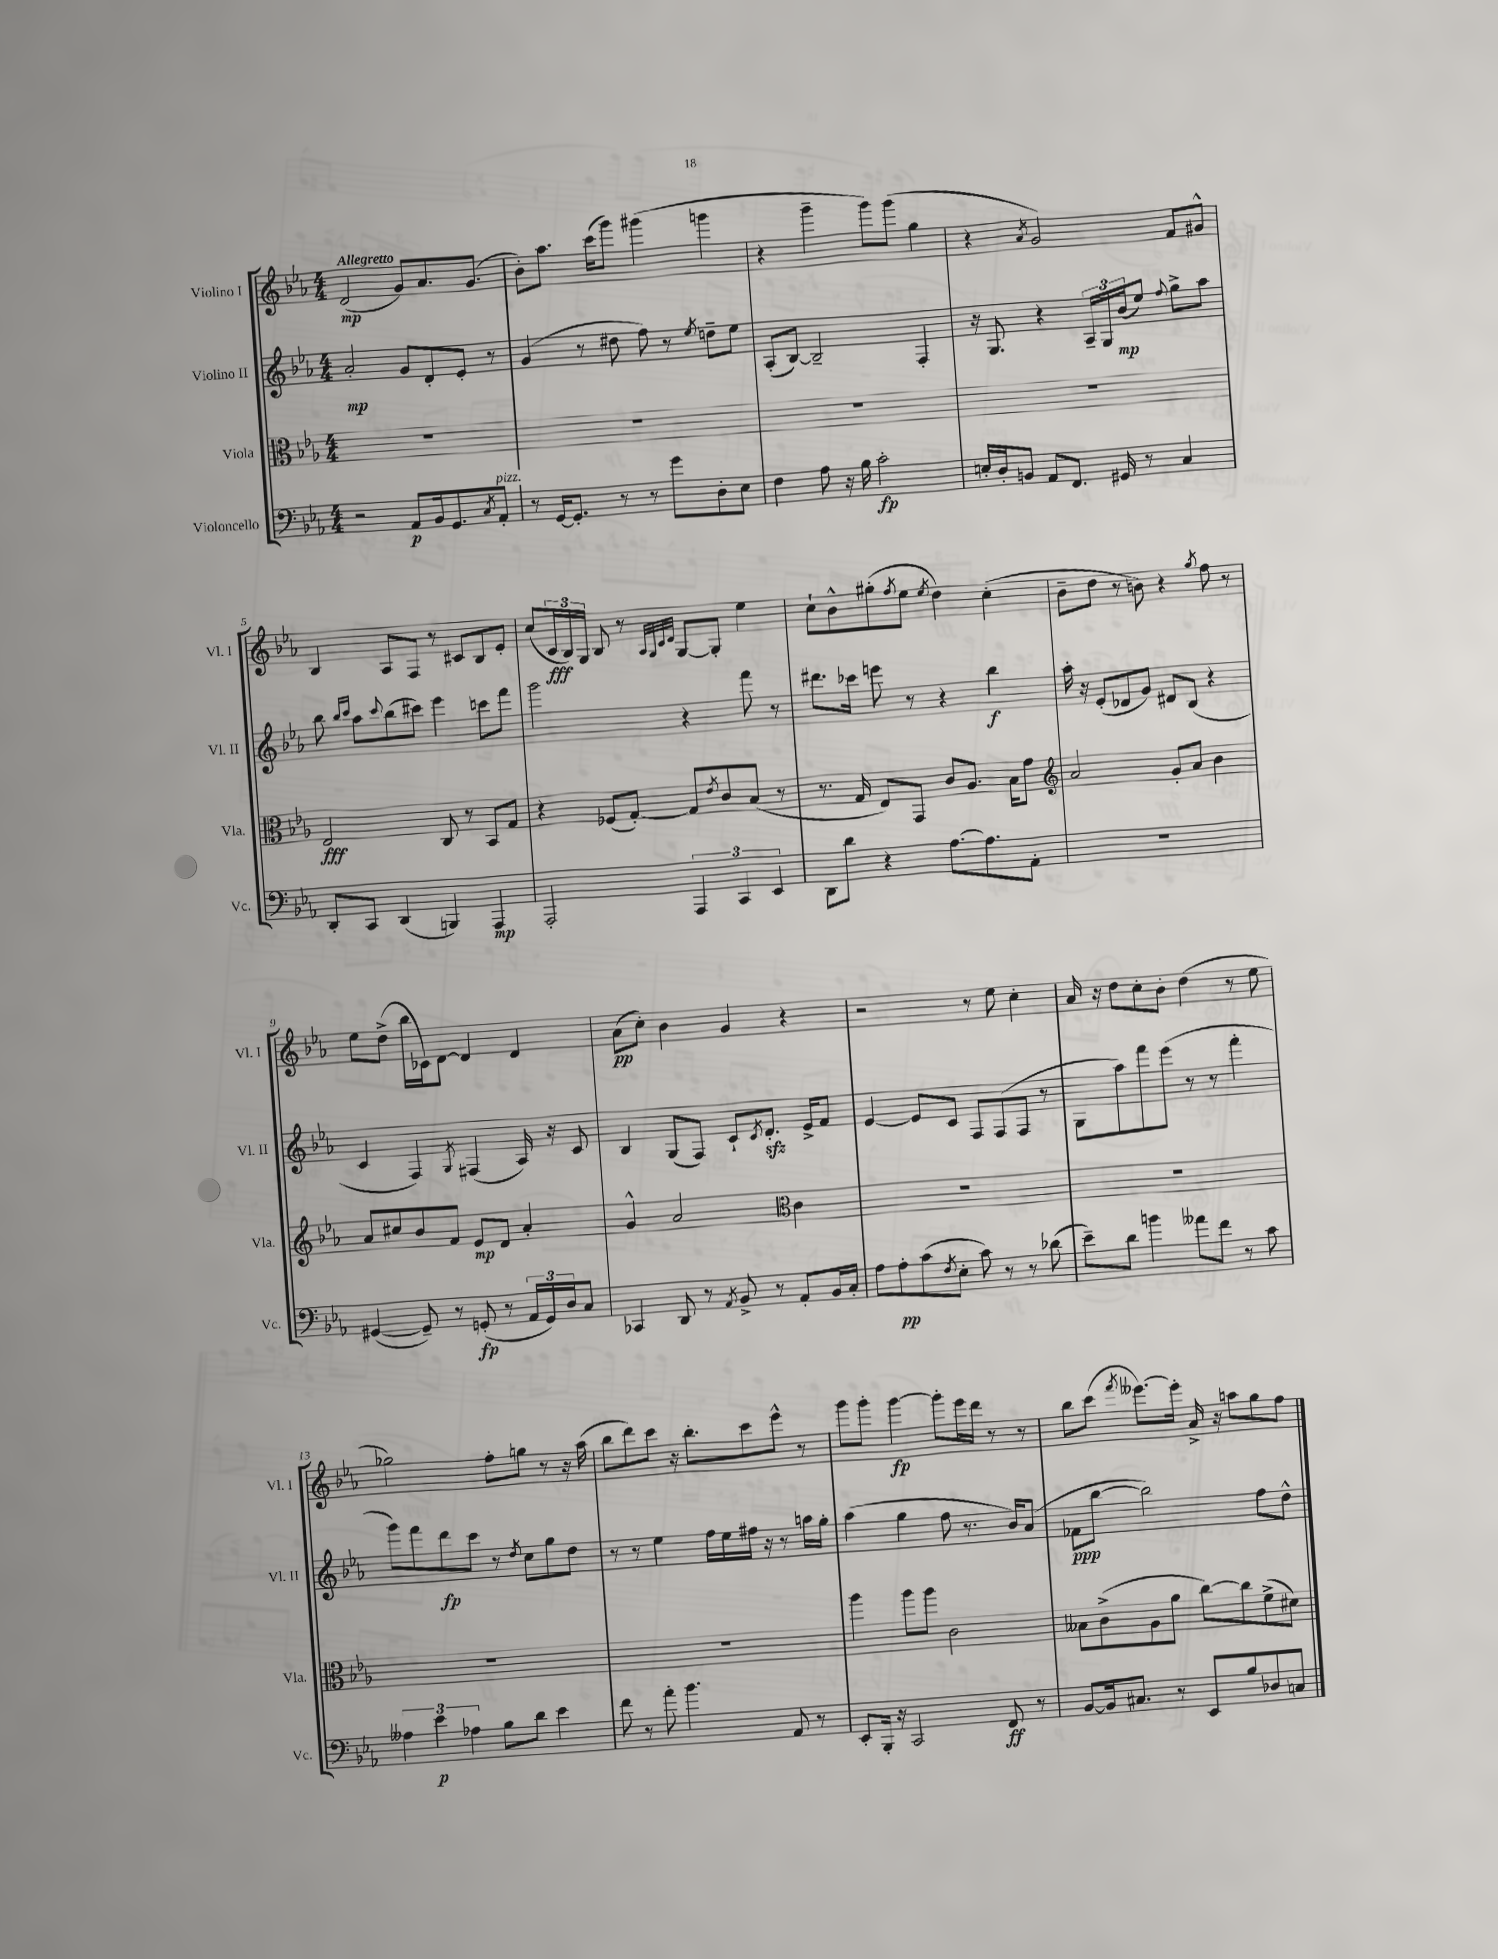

**kern	**kern	**kern	**kern
*staff4	*staff3	*staff2	*staff1
*clefF4	*clefC3	*clefG2	*clefG2
*k[b-e-a-]	*k[b-e-a-]	*k[b-e-a-]	*k[b-e-a-]
*M4/4	*M4/4	*M4/4	*M4/4
2r	1r	2a-'/	(2d/
8AA-/L	.	8g/L	8g/L)
16BB-/k	.	8d'/	8.a-/
8.GG/	.	.	.
.	.	8e-'/J	.
.	.	.	(8.g/J
8qC/	.	.	.
8AA-'/J	.	8r	.
=	=	=	=
8r	1r	(4g/	8b-'\L)
[16GG/LK	.	.	8.aa-\J
8.GG'/]J	.	.	.
.	.	8r	.
.	.	.	(16ccc\LK
8r	.	8dd#\	8ggg\J)
8r	.	8ff\)	(4ggg#\
8g\L	.	8r	.
.	.	8qee-/	.
8D'\	.	8dd~\L	4ggg\
8E-\J	.	8ee-\J	.
=	=	=	=
4F\	1r	(8A-'/L	4r
.	.	[8B-/J)	.
8A-\	.	2B-~/]	4ggg~\
16r	.	.	.
16B-\	.	.	.
2c'\	.	.	8ggg\L)
.	.	.	(8ggg\J
.	.	4F'/	4gg\
=	=	=	=
16E'/LL	1r	16r	4r
16D'/J	.	8.G/	.
8BB/J	.	.	.
.	.	.	8qa-/
8AA-/L	.	4r	2g/)
8.FF/J	.	.	.
.	.	24A-~/LL	.
.	.	24G/	.
16GG#/	.	.	.
.	.	(24b-/J	.
8r	.	8ee-/J)	.
.	.	8qqff/	.
4C/	.	8gg^\L	8f/L
.	.	8aa-\J	8g#^^/J
=	=	=	=
8DD'/L	2E-/	8bb-\	4B-/
.	.	16qqbb-/LL	.
.	.	16qqccc/JJ	.
8CC/J	.	8aa-\L	.
.	.	8qqccc/	.
(4DD/	.	(8bb-\	8A-/L
.	.	8ccc#\J)	8F/J
4BBB/)	8C/	4eee-\	8r
.	8r	.	8c#/L
4AAA-/	8BB-/L	8ccc\L	8B-/
.	8G/J	8fff\J	8e-'/J
=	=	=	=
2AAA-'/	4r	2ggg\	(8cc/L
.	.	.	24c/L
.	.	.	24B-/)
.	.	.	24G/JJ
.	(8F-/L	.	8B-/
.	[8G'/J)	.	8r
.	.	.	32qqA-/LLL
.	.	.	32qqG/
.	.	.	32qqc/
.	.	.	32qqd/JJJ
6AAA-/	8G/]L	4r	[8G/L
.	8qe-/	.	.
.	8c/	.	8G'/]J
6CC/	.	.	.
.	(8B-/J	8fff\	4ee-\
6EE-/	.	.	.
.	8r	8r	.
=	=	=	=
8DD\L	8.r	8.ddd#\L	8cc`\L
8d\J	.	.	8b-^^\
.	16G/	16ccc-\Jk	.
4r	8E-/L)	8eee\	(8gg#'\
.	.	.	8qff/
.	8GG/J	8r	8ee-\J
.	.	.	8qee-/
[8.A-\L	8c/L	4r	4dd\)
.	8.A-/J	.	.
8.A-\]	.	.	.
.	.	4bb-\	(4cc'\
.	16B-\LK	.	.
8AA-'\J	8g\J	.	.
=	=	=	=
*	*clefG2	*	*
1r	2a-/	16aa-'\	8b-~\L
.	.	16r	.
.	.	(8e-'/L	8dd\J
.	.	8d-/	8r
.	.	8g/J)	8b\)
.	8g'/L	8d#/L	4r
.	8a-/J	(8B-/J	.
.	.	.	8qgg/
.	4b-\	4r	8ff\
.	.	.	8r
=	=	=	=
([4GG#/	8a-/L	4c/	8ee-\L
.	8cc#/	.	(8dd^\J
8GG#~/])	8b-/	4F/)	16bb-\LL
.	.	.	16c-\J)
8r	8f/J	.	[8d\J
.	.	8qG/	.
(8GG'/	8e-/L	(4F#/	4d/]
8r	8d/J	.	.
24AA-/LL	4a-'/	16A-/)	4d/
24GG/)	.	.	.
.	.	16r	.
24D/J	.	.	.
8C/J	.	8c/	.
=	=	=	=
4CC-/	4g^^/	4B-/	(8a-\L
.	.	.	8cc'\J)
8DD/	2a-/	(8G/L	4b-\
8r	.	8F/J)	.
8qAA-/	.	.	.
8BB-^/	.	8c`/L	4g/
.	.	8qc/	.
8r	.	8.d'/J	.
*	*clefC3	*	*
8AA-'/L	4c\	.	4r
.	.	16e-^/LK	.
16BB-/L	.	8f/J	.
16C'/JJ	.	.	.
=	=	=	=
8A-\L	1r	[4e-/	2r
8A-'\	.	.	.
(8c\	.	8e-/]L	.
8qF/	.	.	.
8E-'\J	.	8c/J	.
8c\)	.	8F/L	8r
8r	.	(8F/	8ee-\
8r	.	8F/J	4cc'\
(8d-\	.	8r	.
=	=	=	=
8e-~\L)	1r	8G\L	16a-/
.	.	.	16r
8d\J	.	8aa-\)	8dd\L
4b\	.	8fff\	8cc'\
.	.	(8eee-\J	8b-'\J
8a--\L	.	8r	(4dd\
8f\J	.	8r	.
8r	.	4fff'\	8r
8c\	.	.	8ee-\
=	=	=	=
6A--\	1r	8ggg\L)	2gg-\)
.	.	8fff\	.
6e-\	.	.	.
.	.	8ddd\	.
6A-\	.	.	.
.	.	8ccc\J	.
8B-\L	.	8r	8ff'\L
.	.	8qdd/	.
8d\J	.	8cc\L	8gg\J
4e-\	.	8gg\	8r
.	.	8dd\J	16r
.	.	.	(16aa-\
=	=	=	=
8f\	1r	8r	8bb-\L
8r	.	8r	8ddd\)
8a-'\	.	4ee-\	8ccc\J
4.b-\	.	.	16r
.	.	.	8.bb-'\L
.	.	16ff\LL	.
.	.	16ee-\	.
.	.	16ff#\JJ	8ccc\
.	.	16r	.
8AA-/	.	8r	8eee-^^\J
8r	.	16aa\LL	8r
.	.	16gg'\JJ	.
=	=	=	=
8EE-'/L	4aa-\	(4aa-\	8ggg\L
16BBB-'/Jk	.	.	8ggg'\J
16r	.	.	.
2CC/	8aa-\L	4gg\	[4ggg\
.	8aa-\J	.	.
.	2c\	8ff\	8ggg'\]L
.	.	8.r	16eee-\L
.	.	.	16ddd\JJ
8FF/	.	.	8r
.	.	16b-/LK)	.
8r	.	(8a-/J	8r
=	=	=	=
[8BB-/L	8B--\L	8f-\L	8bb-\L
16BB-/]k	(8c^\	[8bb-\J	(8ccc\J
8.C#/J	.	.	.
.	.	.	8qfff/
.	8A-\	2bb-\])	[8.eee--\L)
8r	8a-\J	.	.
.	.	.	16eee--'\]Jk
8EE-/L	[8cc\L)	.	16a-^/
.	.	.	16r
8B-/	8cc\]	.	8aa\L
8D-/	(8f^\	8ff\L	8gg\
8C/J	8d#\J)	8dd^^\J	8ff\J
==	==	==	==
*-	*-	*-	*-
